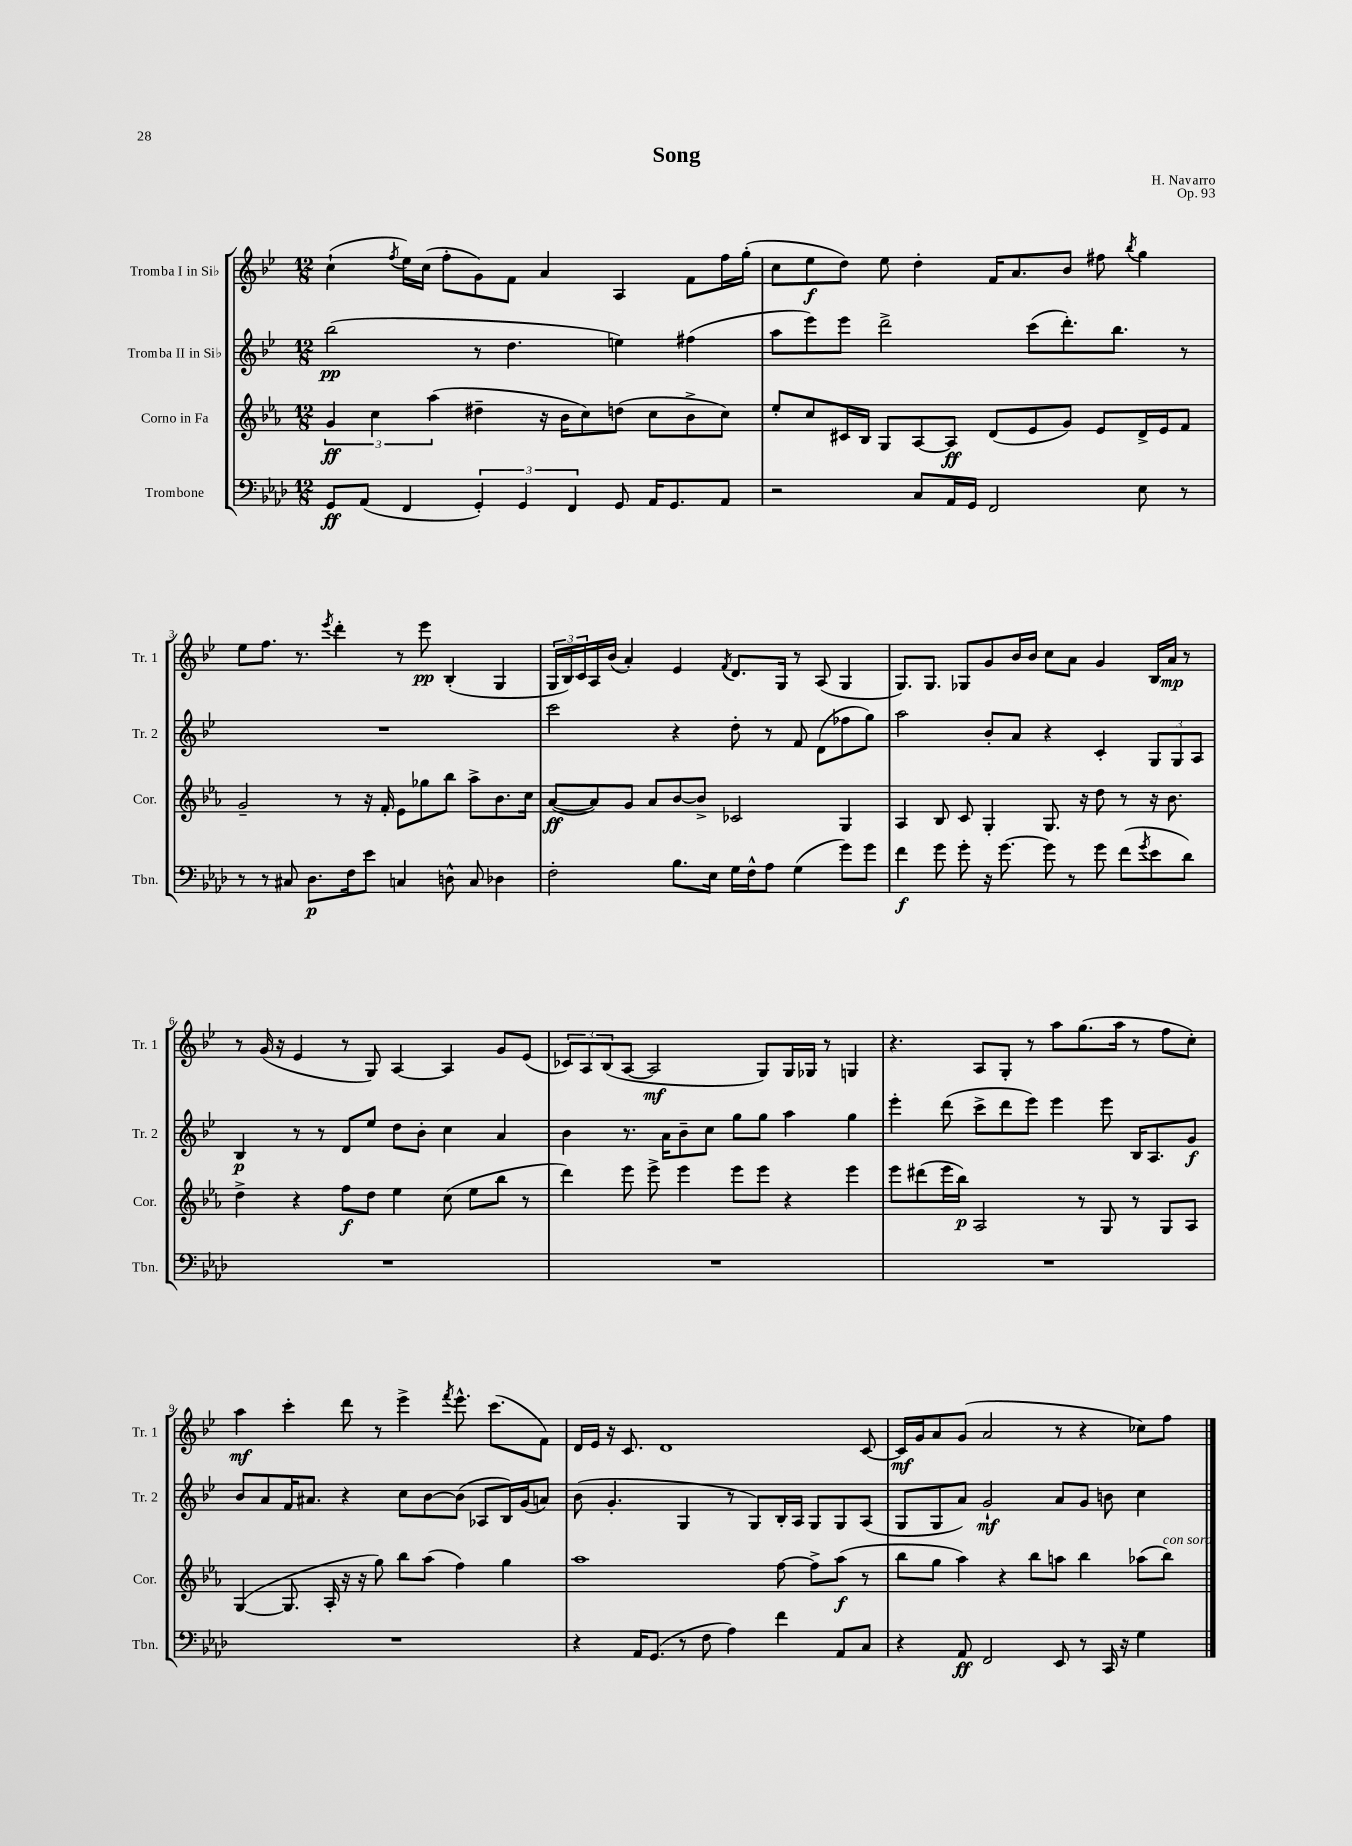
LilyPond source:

\header { title = "Song" composer = "H. Navarro" opus = "Op. 93" }
<<
\new StaffGroup <<
\new Staff = "s0" \with { instrumentName = "Tromba I in Sib" shortInstrumentName = "Tr. 1" } {
    \clef treble \key bes \major \numericTimeSignature \time 12/8
    c''4-!( \acciaccatura { f''8 } ees''16) c''16( f''8-. g'8) f'8 a'4 a4 f'8 f''16 g''16-.( |
    c''8 ees''8\f d''8) ees''8 d''4-. f'16 a'8. bes'8 fis''8 \acciaccatura { bes''8 } g''4 |
    ees''8 f''8. r8. \acciaccatura { ees'''8 } d'''4-. r8 ees'''8\pp bes4-.( g4 |
    \tuplet 3/2 { g16 bes16) c'16 } a16 bes'16( a'4-.) ees'4 \acciaccatura { f'8 } d'8. g16 r8 a8( g4 |
    g8.) g8. ges8 g'8 bes'16 bes'16 c''8 a'8 g'4 bes16 a'16\mp r8 |
    r8 g'16( r16 ees'4 r8 g8) a4~ a4 g'8 ees'8( |
    \tuplet 3/2 { ces'8) a8 bes8( } a8~ a2\mf g8) g16 ges16 r8 g4 |
    r4. a8 g8-. r8 a''8 g''8.( a''16 r8 f''8 c''8-.) |
    a''4\mf c'''4-. d'''8 r8 ees'''4-> \acciaccatura { f'''8 } ees'''8.-^ c'''8.( f'8) |
    d'16 ees'16 r16 c'8. d'1 c'8~ |
    c'16\mf g'16 a'8 g'8( a'2 r8 r4 ces''8) f''8 \bar "|." |
}
\new Staff = "s1" \with { instrumentName = "Tromba II in Sib" shortInstrumentName = "Tr. 2" } {
    \clef treble \key bes \major \numericTimeSignature \time 12/8
    bes''2\pp( r8 d''4. e''4) fis''4( |
    a''8 ees'''8) ees'''8 d'''2-> c'''8( d'''8.-.) bes''8. r8 |
    R1. |
    c'''2 r4 d''8-. r8 f'8 d'8( fes''8 g''8) |
    a''2 bes'8-. a'8 r4 c'4-. \tuplet 3/2 { g8 g8 a8 } |
    bes4\p r8 r8 d'8 ees''8 d''8 bes'8-. c''4 a'4 |
    bes'4 r8. a'16 bes'8-- c''8 g''8 g''8 a''4 g''4 |
    ees'''4-. d'''8( c'''8-> d'''8 ees'''8) ees'''4 ees'''8 bes16 a8. g'8\f |
    bes'8 a'8 f'16 ais'8. r4 c''8 bes'8~ bes'8( aes8 bes16) g'16( a'8) |
    bes'8( g'4.-. g4 r8 g8) bes16-. a16 g8 g8 a8( |
    g8 g8 a'8) g'2-!\mf a'8 g'8 b'8 c''4 \bar "|." |
}
\new Staff = "s2" \with { instrumentName = "Corno in Fa" shortInstrumentName = "Cor." } {
    \clef treble \key ees \major \numericTimeSignature \time 12/8
    \tuplet 3/2 { g'4\ff c''4 aes''4( } dis''4-- r16 bes'16 c''8) d''8( c''8 bes'8-> c''8) |
    ees''8-. c''8 cis'16 bes16 g8 aes8~ aes8\ff d'8( ees'8 g'8) ees'8 d'16-> ees'16 f'8 |
    g'2-- r8 r16 f'16-. ees'8 ges''8 bes''8 aes''8-> bes'8. c''16 |
    aes'8~\ff( aes'8) g'8 aes'8 bes'8~ bes'8-> ces'2 g4 |
    aes4 bes8 c'8 g4-. g8. r16 d''8 r8 r16 bes'8. |
    d''4-> r4 f''8\f d''8 ees''4 c''8( ees''8 bes''8 r8 |
    d'''4) ees'''8 ees'''8-> ees'''4 ees'''8 ees'''8 r4 ees'''4 |
    ees'''8 dis'''8( ees'''16 bes''16\p) aes2 r8 g8 r8 g8 aes8 |
    g4~( g8. aes16-. r16 r16 g''8) bes''8 aes''8( f''4) g''4 |
    aes''1 f''8~ f''8-> aes''8\f( r8 |
    bes''8 g''8 aes''4) r4 bes''8 a''8 bes''4 aes''8( bes''8^\markup { \italic "con sord." }) \bar "|." |
}
\new Staff = "s3" \with { instrumentName = "Trombone" shortInstrumentName = "Tbn." } {
    \clef bass \key aes \major \numericTimeSignature \time 12/8
    g,8\ff aes,8( f,4 \tuplet 3/2 { g,4-.) g,4 f,4 } g,8 aes,16 g,8. aes,8 |
    r2 c8 aes,16 g,16 f,2 ees8 r8 |
    r8 r8 cis8 des8.\p f16 ees'8 c4 d8-^ c8 des4 |
    f2-. bes8. ees16 g16 f16-^ aes8 g4( g'8) g'8 |
    f'4\f g'8 g'8-. r16 g'8.~ g'8 r8 g'8 f'8( \acciaccatura { g'8 } ees'8 des'8) |
    R1. |
    R1. |
    R1. |
    R1. |
    r4 aes,16 g,8.( r8 f8 aes4) f'4 aes,8 c8 |
    r4 aes,8\ff f,2 ees,8 r8 c,16 r16 g4 \bar "|." |
}
>>
>>
